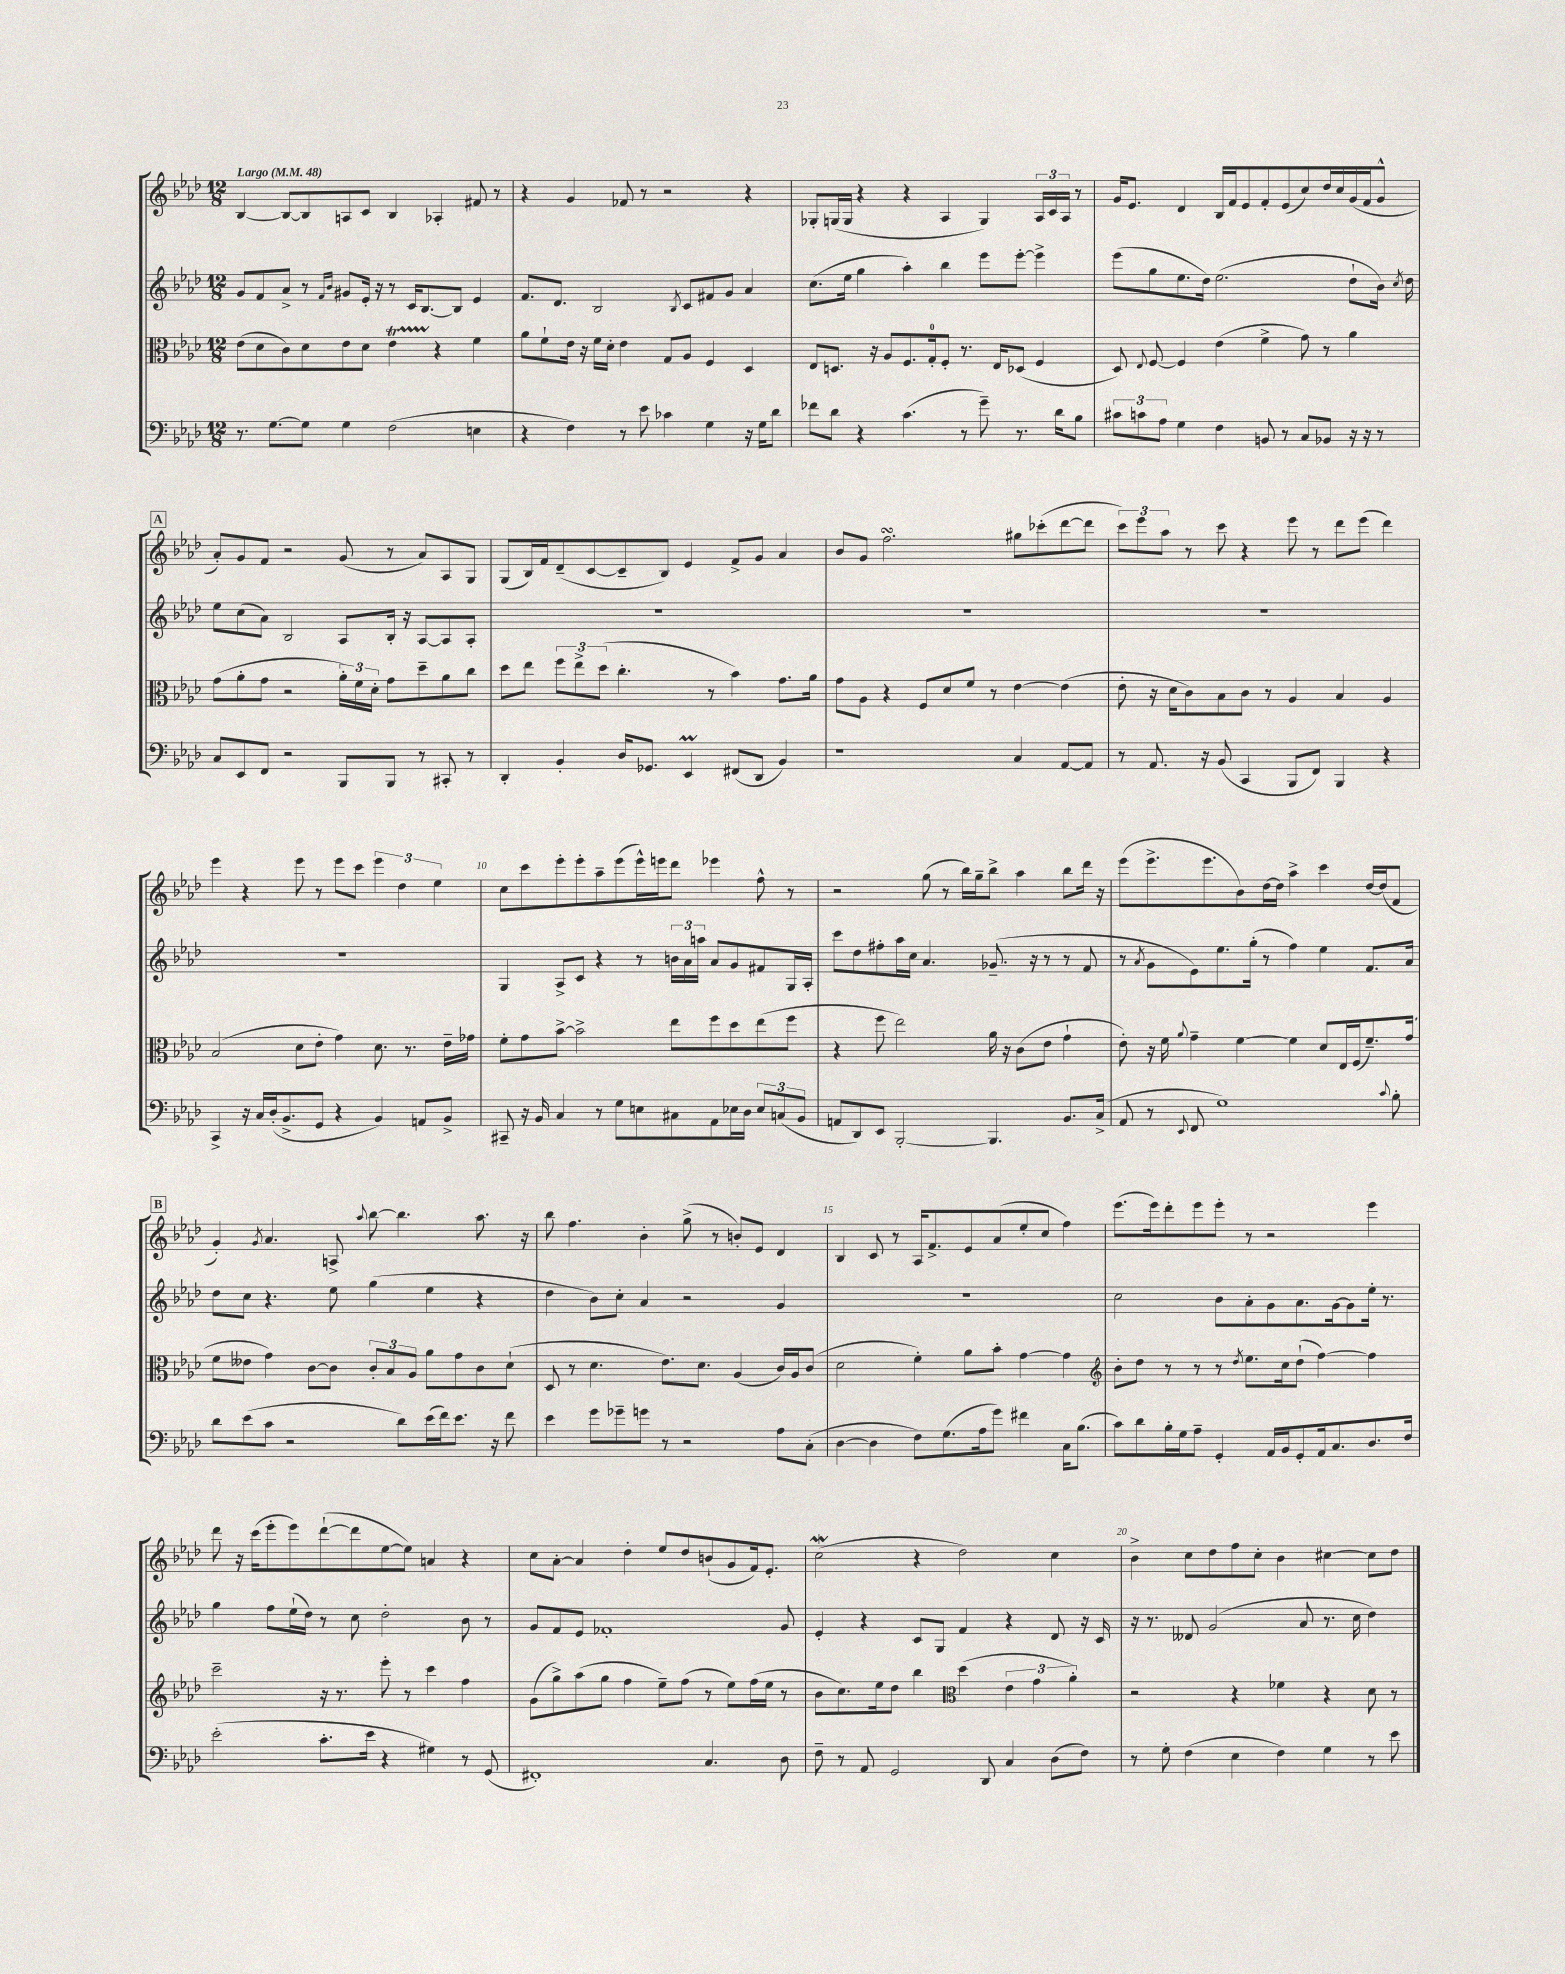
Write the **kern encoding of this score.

**kern	**kern	**kern	**kern
*staff4	*staff3	*staff2	*staff1
*clefF4	*clefC3	*clefG2	*clefG2
*k[b-e-a-d-]	*k[b-e-a-d-]	*k[b-e-a-d-]	*k[b-e-a-d-]
*M12/8	*M12/8	*M12/8	*M12/8
*MM48	*MM48	*MM48	*MM48
8.r	(8e-	8g	[4B-
.	8d-	8f	.
[8.G	.	.	.
.	8c)	8a-^	8B-_
8G]	8d-	8r	8B-]
.	.	16qqf	.
.	.	16qqb-	.
4G	8e-	8g#	8A
.	8d-	16e-'	8c
.	.	16r	.
(2F	4e-	8r	4B-
.	.	16c	.
.	.	[8.B-	.
.	4r	.	4A-'
.	.	8B-]	.
4E	4f	4e-	8f#
.	.	.	8r
=	=	=	=
4r	8a-	8.f	4r
.	8f`	.	.
.	.	8.d-	.
4F)	16e-	.	4g
.	16r	.	.
.	16f	2B-	.
.	16d-'	.	.
8r	4e-	.	8f-
8e-	.	.	8r
4c-	8G	.	2r
.	.	8qB-	.
.	8A-	8c	.
4G	4F	8f#	.
.	.	8g	.
16r	4D-	4a-	4r
16G	.	.	.
8d-	.	.	.
=	=	=	=
8f-	8E-	(8.cc	8G-'
8d-	8.D	.	(16G
.	.	16ee-	16G
4r	.	4gg	4r
.	16r	.	.
.	8A-	.	.
(4.c	8.F	4aa-')	4r
.	16G'	.	.
.	8F'	4bb-	4A-
8r	8.r	.	.
8g~)	.	8eee-	4G)
.	16E-	.	.
8.r	(8D-	[8eee-'	.
.	4F	4eee-^]	24A-
.	.	.	24c
16d-	.	.	.
.	.	.	24A-
8B-	.	.	8r
=	=	=	=
12c#	8D-)	(8eee-	16g
.	.	.	8.e-
12c	.	.	.
.	8qqE-	.	.
.	[8F	8gg	.
12A-	.	.	.
4G	4F]	8.ee-	4d-
.	.	16dd-)	.
4F	(4e-	(2.ee-	16B-
.	.	.	16f
.	.	.	8e-
8BB	4f^	.	8f'
8r	.	.	(8e-
8C	8g)	.	8cc)
8BB-	8r	.	16dd-
.	.	.	16cc
16r	4a-	8dd-`	(16g
16r	.	.	16f
8r	.	16b-)	8g^^
.	.	8qcc	.
.	.	16dd-	.
=	=	=	=
8C	(8g	8ee-	8a-')
8EE-	8a-'	(8cc	8g
8FF	8g	8a-)	8f
2r	2r	2B-	2r
8BBB-	24a-')	8A-	(8g
.	24f	.	.
.	24d-'	.	.
8BBB-	8g	16B-'	8r
.	.	16r	.
8r	8dd-~	[8A-	8a-)
8CC#'	8a-	8A-]	8A-
8r	8cc	8A-'	8G
=	=	=	=
4DD-'	8dd-	1.r	(8G
.	8ee-	.	16B-)
.	.	.	16f
4BB-'	12ff	.	(8d-~
.	12ee-^	.	.
.	.	.	[8c
.	(12dd-	.	.
16D-	4.cc'	.	8c~]
8.GG-	.	.	.
.	.	.	8B-)
4EE-	.	.	4e-
.	8r	.	.
(8FF#	4b-)	.	8f^
8DD-	.	.	8g
4BB-)	8.g	.	4a-
.	16a-	.	.
=	=	=	=
1r	8g	1.r	8b-
.	8A-	.	8g
.	4r	.	2.ff
.	8F	.	.
.	8d-	.	.
.	8f	.	.
.	8r	.	.
4C	[4e-	.	8gg#
.	.	.	(8ccc-'
[8AA-	(4e-]	.	[8ddd-
8AA-]	.	.	8ddd-]
=	=	=	=
8r	8e-'	1.r	12ccc)
.	.	.	12eee-
8.AA-	16r	.	.
.	.	.	12aa-
.	16d-	.	.
.	8c)	.	8r
16r	.	.	.
(8BB-	8B-	.	8ccc
4CC	8c	.	4r
.	8r	.	.
8BBB-	4A-	.	8eee-
8FF)	.	.	8r
4BBB-	4B-	.	8ddd-
.	.	.	(8eee-
4r	4A-	.	4ddd-)
=	=	=	=
4CC^	(2B-	1.r	4eee-
16r	.	.	4r
16C	.	.	.
(16D-'	.	.	.
8.BB-^	.	.	.
.	8d-	.	8eee-
8GG	8e-'	.	8r
4r	4g)	.	8eee-
.	.	.	8ccc
4BB-)	8.d-	.	6eee-
.	.	.	6dd-
.	8.r	.	.
8AA	.	.	.
.	.	.	6ee-
8BB-^	16e-~	.	.
.	16g-	.	.
=	=	=	=
8CC#~	8f'	4G	8cc
16r	8g	.	8ccc
16BB-	.	.	.
4C	[8b-^	8A-^	8eee-'
.	2b-^]	8c	8eee-'
8r	.	4r	8aa-~
8G	.	.	(8eee-
8E	.	8r	16eee-^^)
.	.	.	16eee
8C#	8ee-	24b	8ddd-
.	.	24a-	.
.	.	24aa	.
8AA-	8ff	8a-	4eee-
16E-	8dd-	8g	.
16D-	.	.	.
12E-	(8ee-	8f#	8ff^^
(12C	.	.	.
.	8ff	16G	8r
12BB-	.	.	.
.	.	16A-'	.
=	=	=	=
8AA	4r	8ccc	2r
8DD-)	.	8dd-	.
8EE-	8ff	8ff#'	.
[2BBB-'	2ee-)	16aa-	.
.	.	16cc	.
.	.	4.a-	(8gg
.	.	.	8r
.	.	.	16bb-)
.	.	.	16gg~
4.BBB-]	16a-	(8.g-~	8bb-^
.	16r	.	.
.	(8c	.	4aa-
.	.	16r	.
.	8e-	8r	.
8.BB-	4g`	8r	8bb-
.	.	8f	16ddd-
(16C^	.	.	16r
=	=	=	=
8AA-	8e-')	8r	(8eee-
.	.	8qa-	.
8r	16r	8g	8.eee-^
.	16f	.	.
8qqEE-	8qqa-	.	.
8FF	4g~	8e-)	.
.	.	.	8.eee-
1G)	.	8.ee-	.
.	[4f	.	8b-)
.	.	(16gg'	.
.	.	8r	[16dd-
.	.	.	16dd-]
.	4f]	4ff)	4aa-^
.	8d-	4ee-	4ccc
.	16E-	.	.
.	(16F	.	.
.	8.f~)	8.f	[16dd-
.	.	.	(16dd-]
8qqc	.	.	.
8B-'	.	.	8f
.	(16g	16a-	.
=	=	=	=
8d-	8f	8dd-	4g')
(8e-	8e--	8cc	.
.	.	.	8qg
8c	4g)	4.r	4.a-
2r	.	.	.
.	[8c	.	.
.	8c]	8ee-	8A^
.	.	.	8qqaa-
.	12c'	(4gg	[8bb-
.	12B-	.	.
8d-)	.	.	4.bb-]
.	12A-	.	.
(16e-	8a-	4ee-	.
16f)	.	.	.
8.e-	8g	.	.
.	8c	4r	8.aa-
16r	.	.	.
8f	(8d-`	.	.
.	.	.	16r
=	=	=	=
4e-	8D-	4dd-	8bb-
.	8r	.	4.ff
8g	4.d-	8b-)	.
8g-~	.	8cc'	.
8g	.	4a-	4b-'
8r	8.e-)	.	.
2r	.	2r	(8gg^
.	8.d-	.	.
.	.	.	8r
.	(4A-	.	8b')
.	.	.	8e-
8A-	16c)	4g	4d-
.	16A-	.	.
(8C'	(8c	.	.
=	=	=	=
[4D-	2d-	1.r	4B-
4D-]	.	.	8c
.	.	.	8r
8F)	4f')	.	16A-
.	.	.	8.f^
(8.G	.	.	.
.	8a-	.	8e-
16A-	.	.	.
8g)	8b-'	.	(8a-
4f#	[4g	.	8ee-'
.	.	.	8cc
16C	4g]	.	4ff)
(8.B-	.	.	.
=	=	=	=
*	*clefG2	*	*
8c)	8b-'	2cc	(8.eee-
8d-	8dd-	.	.
.	.	.	16eee-)
16B-'	8r	.	8ddd-'
16G	.	.	.
8A-~	8r	.	8eee-
4GG'	8r	8b-	8eee-'
.	8qdd-	.	.
.	8.ee-	8a-'	8r
16AA-	.	8g	2r
16BB-	16cc	.	.
8GG'	(8dd-`	8.a-	.
16AA-	[4ff)	.	.
8.C	.	[16g	.
.	.	8g]	.
8.D-	4ff]	16ee-'	4eee-
.	.	8.r	.
16F	.	.	.
=	=	=	=
(2e-'	2ccc~	4gg	8ddd-
.	.	.	16r
.	.	.	(16ccc
.	.	8ff	8eee-'
.	.	(16ee-`	8eee-)
.	.	16dd-)	.
8.c'	16r	8r	([8ddd-`
.	8.r	.	.
.	.	8cc	8ddd-]
16e-	.	.	.
4r	8eee-'	2dd-'	[8ee-
.	8r	.	8ee-])
4G#)	4ccc	.	4a
8r	4ff	8b-	4r
(8GG	.	8r	.
=	=	=	=
1FF#')	(8g	8g	8cc
.	8gg^)	8f	[8a-'
.	(8aa-	8e-	4a-]
.	8gg	1f-'	.
.	4ff	.	4dd-'
.	8ee-~)	.	8ee-
.	(8ff	.	8dd-
4.C	8r	.	(8b`
.	8ee-)	.	8g
.	(16ff	.	16f)
.	16ee-	.	8.e-'
8D-	8r	8g	.
=	=	=	=
8F~	8b-	4e-'	(2cc
8r	8.cc)	.	.
8AA-	.	4r	.
.	16ee-	.	.
2GG	8dd-	.	.
.	4bb-	8c	4r
.	.	8G	.
*	*clefC3	*	*
.	(4dd-	4f	2dd-)
8DD-	.	.	.
4C	6e-	4r	.
.	6g	.	.
(8D-	.	8d-	4cc
.	6a-')	.	.
8F)	.	16r	.
.	.	16c	.
=	=	=	=
8r	2r	16r	4b-^
.	.	8.r	.
8G'	.	.	.
(4F	.	8d--	8cc
.	.	(2g	8dd-
4E-	4r	.	8ff
.	.	.	8cc'
4F)	4f-	.	4b-
.	.	8a-	.
4G	4r	8.r	[4cc#
.	.	16cc	.
8r	8d-	4dd-)	8cc#]
8e-	8r	.	8dd-
==	==	==	==
*-	*-	*-	*-
